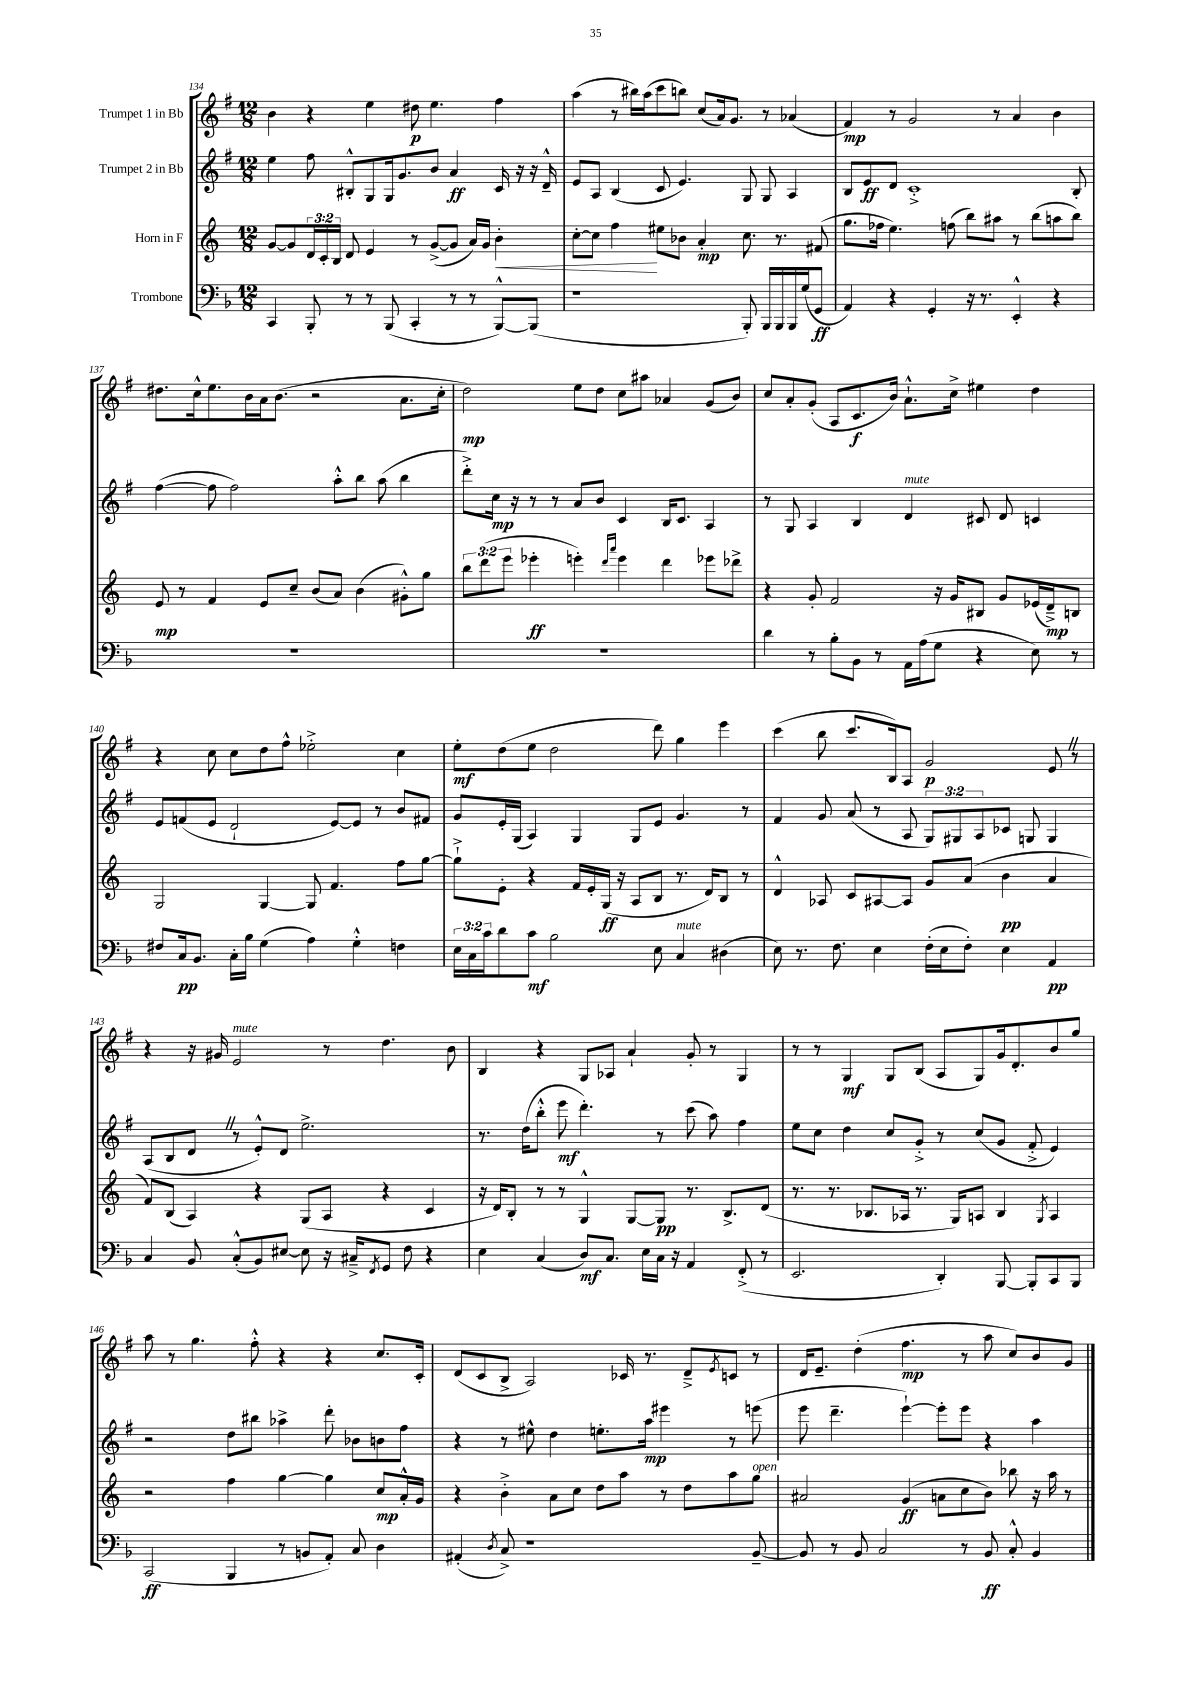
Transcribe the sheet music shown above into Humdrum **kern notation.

**kern	**kern	**kern	**kern
*staff4	*staff3	*staff2	*staff1
*clefF4	*clefG2	*clefG2	*clefG2
*k[b-]	*k[]	*k[f#]	*k[f#]
*M12/8	*M12/8	*M12/8	*M12/8
4CC/	[8g/L	4ee\	4b\
.	8g/]	.	.
8BBB-'/	24d/L	8ff#\	4r
.	24c'/	.	.
.	24B/JJ	.	.
8r	8d/	8B#'^^/L	.
8r	4e/	8G/	4ee\
(8BBB-/	.	16G/k	.
.	.	8.g/	.
4CC'/	8r	.	8dd#\
.	([8g^/L	8b/J	4.ee\
8r	8g/]J	4a/	.
8r	16a/LL)	.	.
.	16g/JJ	.	.
[8BBB-^^/L)	4b'\	16c/	4ff#\
.	.	16r	.
(8BBB-/]J	.	16r	.
.	.	16d~^^/	.
=	=	=	=
1r	[8cc'\L	8e/L	(4aa\
.	8cc\]J	8A/J	.
.	4ff\	(4B/	8r
.	.	.	16bb#\LL)
.	.	.	(16aa\J
.	8ee#\L	8c/	8ccc\
.	8b-\J	4.e/)	8bb\J)
.	4a'/	.	(8cc/L
.	.	.	16a/k)
.	.	.	8.g/J
8BBB-'/)	8.cc\	8G/	.
16BBB-/LL	.	8G/	8r
16BBB-/	8.r	.	.
16BBB-/	.	4A/	(4a-/
(16G/J	.	.	.
8GG/J	(8f#/	.	.
=	=	=	=
4AA/)	8.gg\L	8B/L	4f#/)
.	.	8e/	.
.	16ff-\Jk	.	.
4r	4.ee\)	8d/J	8r
.	.	1c'^	2g/
4GG'/	.	.	.
.	(8ff\	.	.
16r	8bb\L)	.	.
8.r	.	.	.
.	8aa#\J	.	8r
4EE'^^/	8r	.	4a/
.	(8bb\L	.	.
4r	8aa\	.	4b\
.	8bb\J)	8B'/	.
=	=	=	=
1.r	8e/	([4ff#\	8.dd#\L
.	8r	.	.
.	.	.	16cc^^\k
.	4f/	8ff#\]	8.ee\
.	.	2ff#\)	.
.	.	.	16b\L
.	8e/L	.	16a\J
.	.	.	(8.b\J
.	8cc~/J	.	.
.	(8b/L	.	2r
.	8a/J)	8aa'^^\L	.
.	(4b\	8bb\J	.
.	.	(8aa\	.
.	8g#'^^\L)	4bb\	8.a\L
.	8gg\J	.	.
.	.	.	16cc'\Jk
=	=	=	=
1.r	12bb\L	8ddd'^\L)	2dd\)
.	(12ddd\	.	.
.	.	16cc\Jk	.
.	12eee\J	.	.
.	.	16r	.
.	4eee-'\	8r	.
.	.	8r	.
.	4eee'\)	8a/L	8ee\L
.	.	8b/J	8dd\J
.	16qqddd/LL	.	.
.	16qqaaa/JJ	.	.
.	4eee\	4c/	8cc\L
.	.	.	8aa#\J
.	4ddd\	16B/LK	4a-/
.	.	8.c/J	.
.	8eee-\L	4A/	(8g/L
.	8ddd-^\J	.	8b/J)
=	=	=	=
4d\	4r	8r	8cc/L
.	.	8G/	8a'/
8r	8g'/	4A/	(8g'/J
8B-'\L	2f/	.	8A/L
8BB-\J	.	4B/	8.c/
8r	.	.	.
.	.	.	16b/Jk)
16AA\LL	.	4d/	8.a`^^\L
(16A\J	.	.	.
8G\J	16r	.	.
.	16g/LK	.	16cc^\Jk
4r	8B#/J	8c#/	4ee#\
.	8g/L	8d/	.
8E\)	(16e-/L	4c/	4dd\
.	16d~^/J)	.	.
8r	8B/J	.	.
=	=	=	=
8F#/L	2G/	8e/L	4r
16C/k	.	(8f/	.
8.BB-/J	.	.	.
.	.	8e/J	8cc\
16C'\LL	.	2d`/	8cc\L
16B-\JJ	.	.	.
(4G\	[4G/	.	8dd\
.	.	.	8ff#^^\J
4A\)	8G/]	.	2ee-'^\
.	4.f/	[8e/L)	.
4G'^^\	.	8e/]J	.
.	.	8r	.
4F\	8ff\L	8b/L	4cc\
.	[8gg\J	8f#/J	.
=	=	=	=
24E\LL	8gg`^\]L	8g/L	8ee'\L
24C\	.	.	.
24c\J	.	.	.
8d\	8e'\J	16e'/L	(8dd\
.	.	(16G/JJ	.
8c\J	4r	4A/)	8ee\J
2B-\	.	.	2dd\
.	16f/LL	4G/	.
.	16e'/	.	.
.	(16G/JJ	.	.
.	16r	.	.
.	8A/L	8G/L	.
8E\	8B/J	8e/J	8ddd\)
4C/	8.r	4.g/	4gg\
.	16d/LK)	.	.
(4D#\	8B/J	.	4eee\
.	8r	8r	.
=	=	=	=
8E\)	4d^^/	4f#/	(4ccc\
8.r	.	.	.
.	8A-/	8g/	8bb\
8.F\	.	.	.
.	8c/L	(8a/	8.ccc/L
4E\	[8A#/	8r	.
.	.	.	16B/k)
.	8A#/]J	8A/	8A/J
(16F'\LL	8g/L	12G/L)	2g/
16E\J	.	.	.
.	.	12G#/	.
8F'\J)	(8a/J	.	.
.	.	12A/	.
4E\	4b\	8c-/J	.
.	.	8G/	.
4AA/	4a/	4G/	8e/
.	.	.	8r
=	=	=	=
4C/	8f/L)	(8A/L	4r
.	(8B/J	8B/	.
8BB-/	4A/)	8d/J	16r
.	.	.	16g#/
(8C'^^/L	.	8r	2e/
8BB-/)	4r	8e'^^/L)	.
[8E#/J	.	8d/J	.
8E#\]	(8G/L	2.ee^\	.
16r	8A/J	.	8r
16C#~^/LK	.	.	.
8qFF/	.	.	.
8GG/J	4r	.	4.dd\
8F\	.	.	.
4r	4c/	.	.
.	.	.	8b\
=	=	=	=
4E\	16r	8.r	4B/
.	16d/LK)	.	.
.	8B'/J	.	.
.	.	(16dd\LK	.
(4C/	8r	8bb'^^\J	4r
.	8r	8eee\	.
8D/L)	4G^^/	4.ddd'\)	8G/L
8.C/J	.	.	8A-/J
.	[8G/L	.	4a`/
16E\LL	.	.	.
16C\JJ	8G/]J	8r	.
16r	.	.	.
4AA/	8.r	(8ccc\	8g'/
.	.	8aa\)	8r
.	8.B^/L	.	.
(8FF'^/	.	4ff#\	4G/
8r	(8d/J	.	.
=	=	=	=
2.EE/	8.r	8ee\L	8r
.	.	8cc\J	8r
.	8.r	.	.
.	.	4dd\	4G/
.	8.B-/L	.	.
.	.	8cc/L	8G/L
.	16A-/Jk	.	.
.	8.r	8g'^/J	(8B/J
4DD'/)	.	8r	8A/L
.	16G/LK)	.	.
.	8A/J	(8cc/L	8G/)
[8BBB-/	4B-/	8g/J	16g/k
.	.	.	8.d'/
8BBB-'/]L	.	8f#'^/	.
.	8qG/	.	.
8CC/	4A/	4e/)	8b/
8BBB-/J	.	.	8gg/J
=	=	=	=
(2CC/	2r	2r	8aa\
.	.	.	8r
.	.	.	4.gg\
4BBB-/	4ff\	8dd\L	.
.	.	8bb#\J	8ff#'^^\
8r	[4gg\	4aa-^\	4r
8BB/L	.	.	.
8AA'/J)	4gg\]	8ddd'\	4r
8C/	.	8b-\L	.
4D\	8cc/L	8b\	8.cc/L
.	16a'^^/L	8ff#\J	.
.	16g/JJ	.	16c'/Jk
=	=	=	=
(4AA#'/	4r	4r	(8d/L
.	.	.	8c/
8qD/	.	.	.
8C^/)	4b'^\	8r	8B^/J
1r	.	8ee#^^\	2A/)
.	8a\L	4dd\	.
.	8cc\J	.	.
.	8dd\L	8.ee'\L	.
.	8aa\J	.	16c-/
.	.	16aa\Jk	8.r
.	8r	4eee#\	.
.	8dd\L	.	8d~^/L
.	.	.	8qe/
.	8aa\	8r	8c/J
[8BB-~/	8gg\J	(8eee\	8r
=	=	=	=
8BB-/]	2a#/	8eee\	16d/LK
.	.	.	8.e~/J
8r	.	4.ddd~\	.
8BB-/	.	.	(4dd'\
2C/	.	.	.
.	(4g/	[4eee`\)	4.ff#\
.	8a\L	8eee'\]L	.
8r	8cc\	8eee\J	8r
8BB-/	8b\J)	4r	8aa\
8C'^^/	8bb-\	.	8cc/L)
4BB-/	16r	4aa\	8b/
.	16aa\	.	.
.	8r	.	8g/J
==	==	==	==
*-	*-	*-	*-
